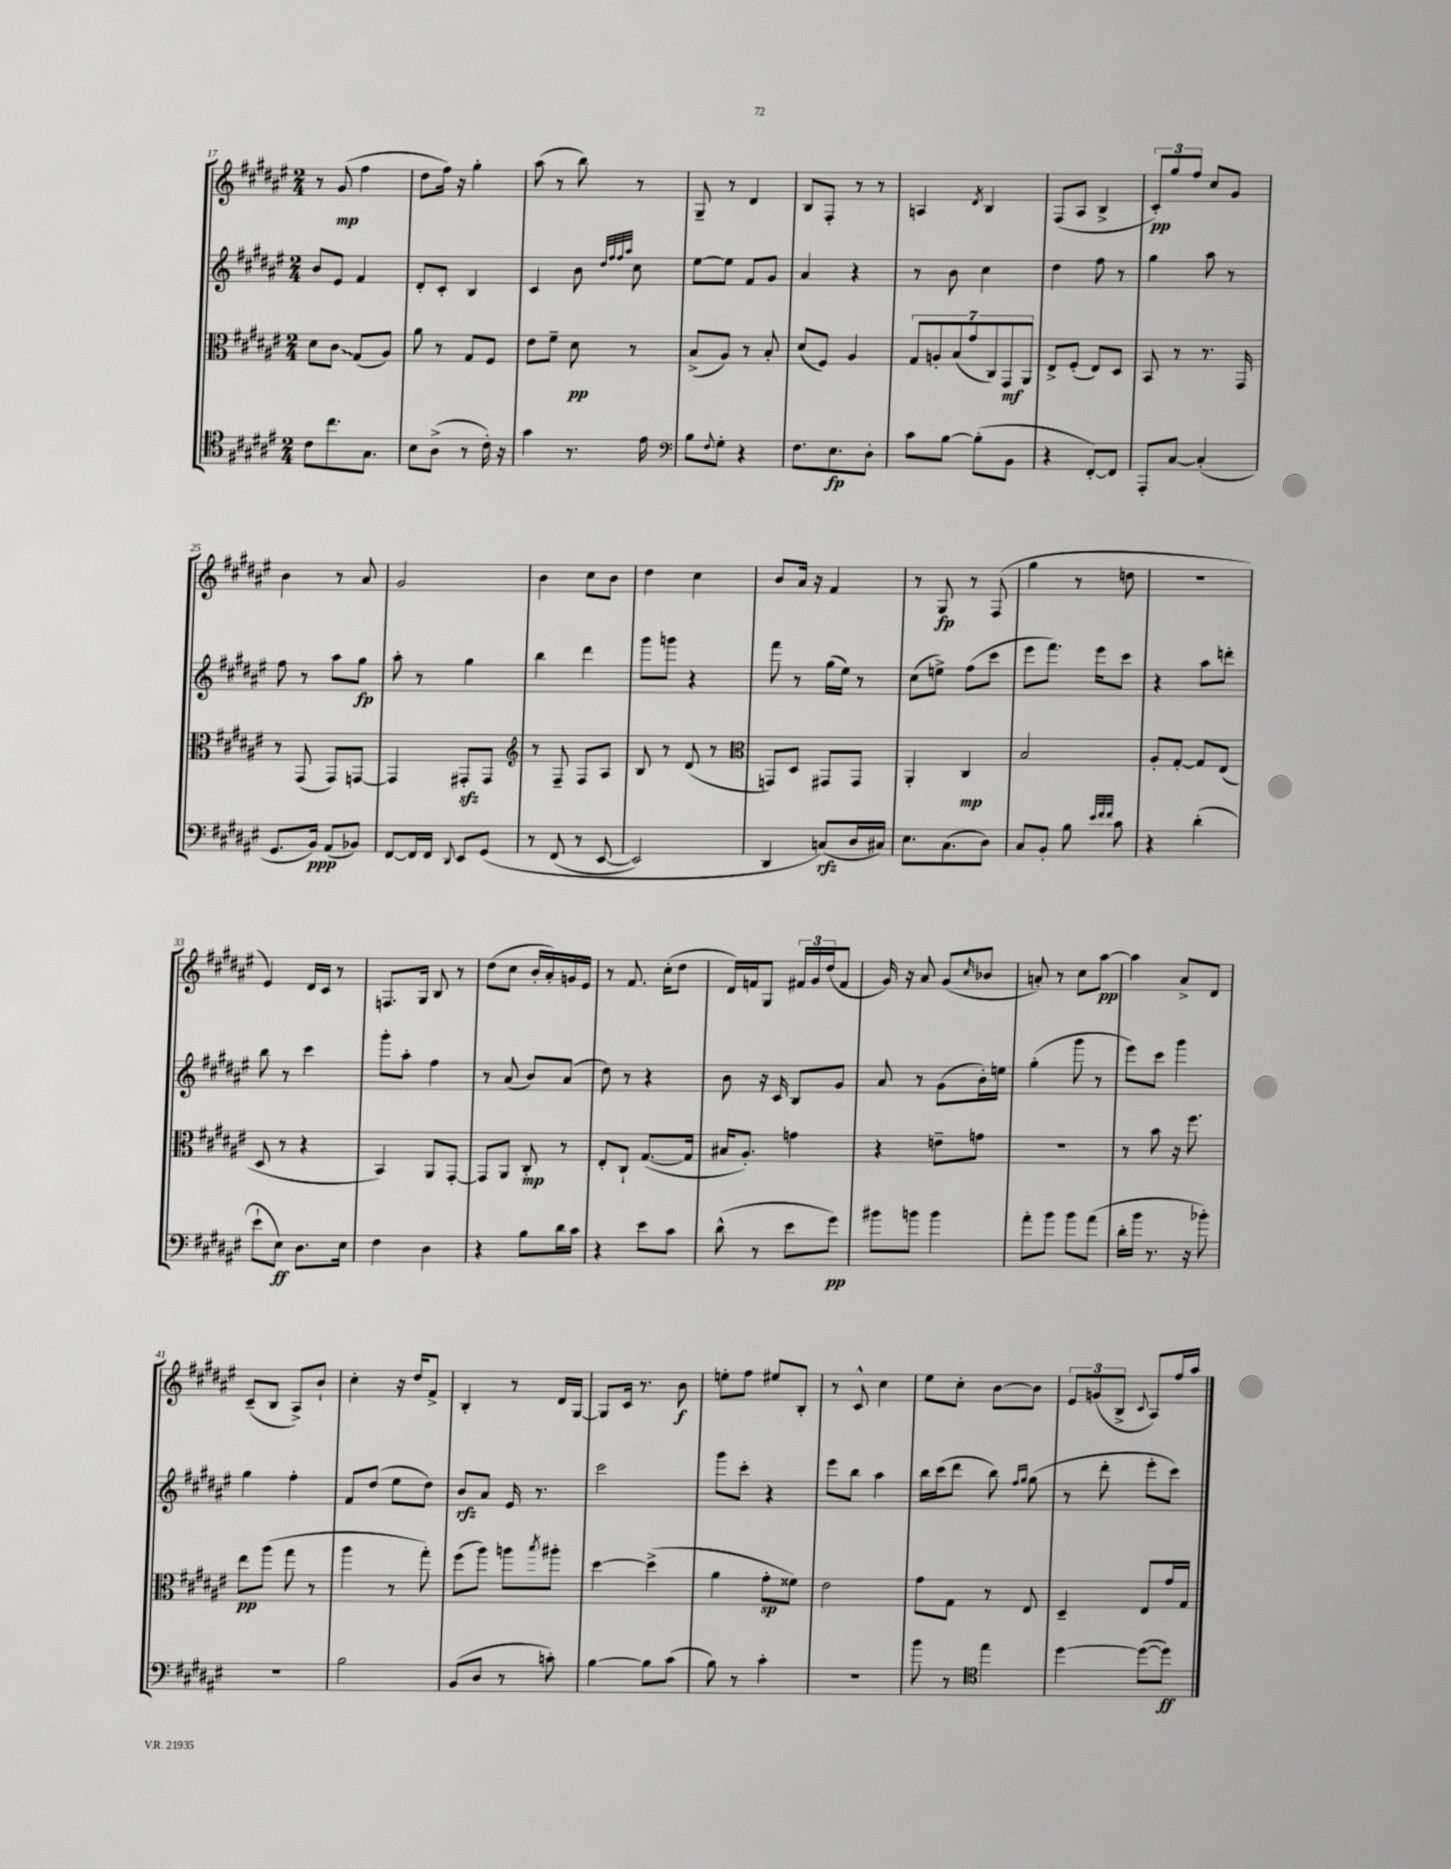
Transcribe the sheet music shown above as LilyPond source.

<<
\new StaffGroup <<
\new Staff = "s0" {
    \clef treble \key fis \major \numericTimeSignature \time 2/4
    r8 gis'8\mp( fis''4 |
    dis''8 fis''16) r16 gis''4-. |
    ais''8( r8 b''8) r8 |
    gis8-- r8 dis'4 |
    b8 fis8-. r8 r8 |
    a4 \acciaccatura { dis'8 } b4 |
    fis8( ais8 b4-> |
    \tuplet 3/2 { cis'8-.\pp) gis''8 fis''8 } cis''8 gis'8 |
    b'4 r8 ais'8 |
    gis'2 |
    b'4 cis''8 b'8 |
    dis''4 cis''4 |
    b'8 ais'16 r16 fis'4 |
    r8 gis8\fp r8 fis8( |
    gis''4 r8 d''8 |
    R2 |
    eis'4) dis'16 cis'16 r8 |
    f8. gis16 b8 r8 |
    dis''8( cis''8 b'16-. ais'16-.) g'16 eis'16 |
    r8 fis'8. cis''16-.( dis''8 |
    dis'16) f'16 gis8 \tuplet 3/2 { fis'16 gis'16 dis''16( } fis'8 |
    gis'16) r16 ais'8 gis'8( \grace { cis''16 } bes'8 |
    a'8-.) r8 cis''8 ais''8~\pp |
    ais''4 ais'8-> dis'8 |
    cis'8--( b8 ais8->) b'8-! |
    cis''4-. r16 dis''16 fis'8-> |
    b4-. r8 dis'16 gis16~ |
    gis8 cis'16 r8. b'8\f |
    e''8-. fis''8 eis''8 b8-. |
    r8 cis'8-^ cis''4 |
    eis''8 cis''8-. b'8~ b'8 |
    \tuplet 3/2 { eis'8 g'8( b8-> } \appoggiatura { cis'8 } ais8) fis''16 ais''16 \bar "|." |
}
\new Staff = "s1" {
    \clef treble \key fis \major \numericTimeSignature \time 2/4
    b'8 eis'8 fis'4 |
    dis'8-. cis'8-. b4 |
    cis'4 b'8 \grace { dis''32 fis''32 fis''32 ais''32 } cis''8 |
    eis''8~ eis''8 fis'8 gis'8 |
    ais'4 r4 |
    r8 b'8 cis''4 |
    dis''4 fis''8 r8 |
    gis''4 ais''8 r8 |
    fis''8 r8 ais''8 gis''8\fp |
    ais''8-. r8 gis''4 |
    b''4 dis'''4 |
    gis'''8 g'''8 r4 |
    fis'''8 r8 gis''16( eis''16) r8 |
    cis''8( e''8->) fis''8( cis'''8 |
    eis'''8 fis'''8.) eis'''16 cis'''8 |
    r4 ais''8 d'''8-. |
    b''8 r8 cis'''4 |
    gis'''8-. ais''8-. fis''4 |
    r8 ais'8( b'8) ais'8( |
    dis''8) r8 r4 |
    b'8 r16 cis'16 b8 gis'8 |
    ais'8 r8 gis'8( b'16-.) e''16 |
    gis''4-.( gis'''8 r8 |
    eis'''8) cis'''8 gis'''4 |
    gis''4 fis''4-. |
    fis'8 dis''8( eis''8 dis''8) |
    b'8\rfz ais'8 eis'16 r8. |
    cis'''2 |
    gis'''8 cis'''8-. r4 |
    eis'''8 b''8 ais''4 |
    b''16 cis'''16( dis'''8 b''8) \grace { fis''16 gis''16 } gis''8( |
    r8 dis'''8-. eis'''8-. cis'''8) \bar "|." |
}
\new Staff = "s2" {
    \clef alto \key fis \major \numericTimeSignature \time 2/4
    dis'8 \once \override Glissando.style = #'zigzag cis'8\glissando gis8( ais8) |
    ais'8 r8 gis8 fis8 |
    eis'8 fis'8-- dis'8\pp r8 |
    b8->( ais8) r8 b8-. |
    dis'8( fis8) ais4 |
    \tuplet 7/4 { gis8 a8-. b8( gis'8 cis8) gis,8\mf ais,8 } |
    eis8-> fis8-.( eis8) dis8 |
    b,8 r8 r8. gis,16 |
    r8 gis,8( gis,8) g,8~ |
    g,4 gis,8-.\sfz gis,8 |
    \clef treble r8 fis8-- fis8 ais8 |
    b8 r8 dis'8( r8 |
    \clef alto g,8) dis8 gis,8 gis,8 |
    ais,4-. cis4\mp |
    b2 |
    ais8-. gis8~-. gis8 eis8( |
    dis8 r8 r4 |
    b,4) ais,8 gis,8~-. |
    gis,8 ais,8 cis8-.\mp r8 |
    eis8-. cis8-! gis8.~( gis16 |
    bis16 ais8.-.) g'4 |
    r4 e'8-- g'8 |
    r2 |
    r8 b'8 r16 fis''8. |
    eis''8\pp ais''8( gis''8 r8 |
    ais''4 r8 gis''8-.) |
    fis''8( ais''8) a''8 \acciaccatura { b''8 } ais''8-. |
    dis''4~ dis''4->( |
    ais'4 gis'8-.\sp fisis'8) |
    eis'2 |
    gis'8 gis8 r8 eis8 |
    dis4-- eis8 gis'16 gis16 \bar "|." |
}
\new Staff = "s3" {
    \clef tenor \key fis \major \numericTimeSignature \time 2/4
    cis'8 cis''8. gis8. |
    b8 ais8->( r8 cis'16-.) r16 |
    gis'4 r8. eis'16 |
    \clef bass b8 \appoggiatura { fis8 } gis8-. r4 |
    fis8. eis8.\fp dis8-. |
    cis'8 b8~ b8-.( b,8 |
    r4 fis,8~-.) fis,8 |
    ais,,8-. cis8~ cis4-.( |
    gis,8. b,16\ppp) ais,8( bes,8) |
    fis,8~ fis,16 fis,16 \appoggiatura { dis,8 } eis,8 gis,8\( |
    r8 fis,8( r8 eis,8~ |
    eis,2) |
    dis,4 c8\rfz(\) dis16 cis16) |
    eis8. cis8.( dis8) |
    cis8 b,8-. b8 \grace { eis'32 fis'32 fis'32 } cis'8 |
    r4 dis'4-.( |
    eis'8-! eis8\ff) dis8. eis16 |
    fis4 dis4 |
    r4 b8 dis'16 cis'16 |
    r4 eis'8 cis'8 |
    dis'8-^( r8 eis'8 gis'8\pp) |
    bis'8 b'8 b'4 |
    ais'8-. b'8 b'8 ais'8( |
    dis'16-. b'16 r8. r16 bes'8-.) |
    r2 |
    b2 |
    b,8( dis8 r8 c'8-.) |
    b4~ b8 cis'8( |
    b8) r8 cis'4-. |
    R2 |
    b'8 r8 \clef tenor eis''4 |
    dis''4~ dis''8~( dis''8\ff) \bar "|." |
}
>>
>>
\layout { \context { \Score currentBarNumber = #17 } }
